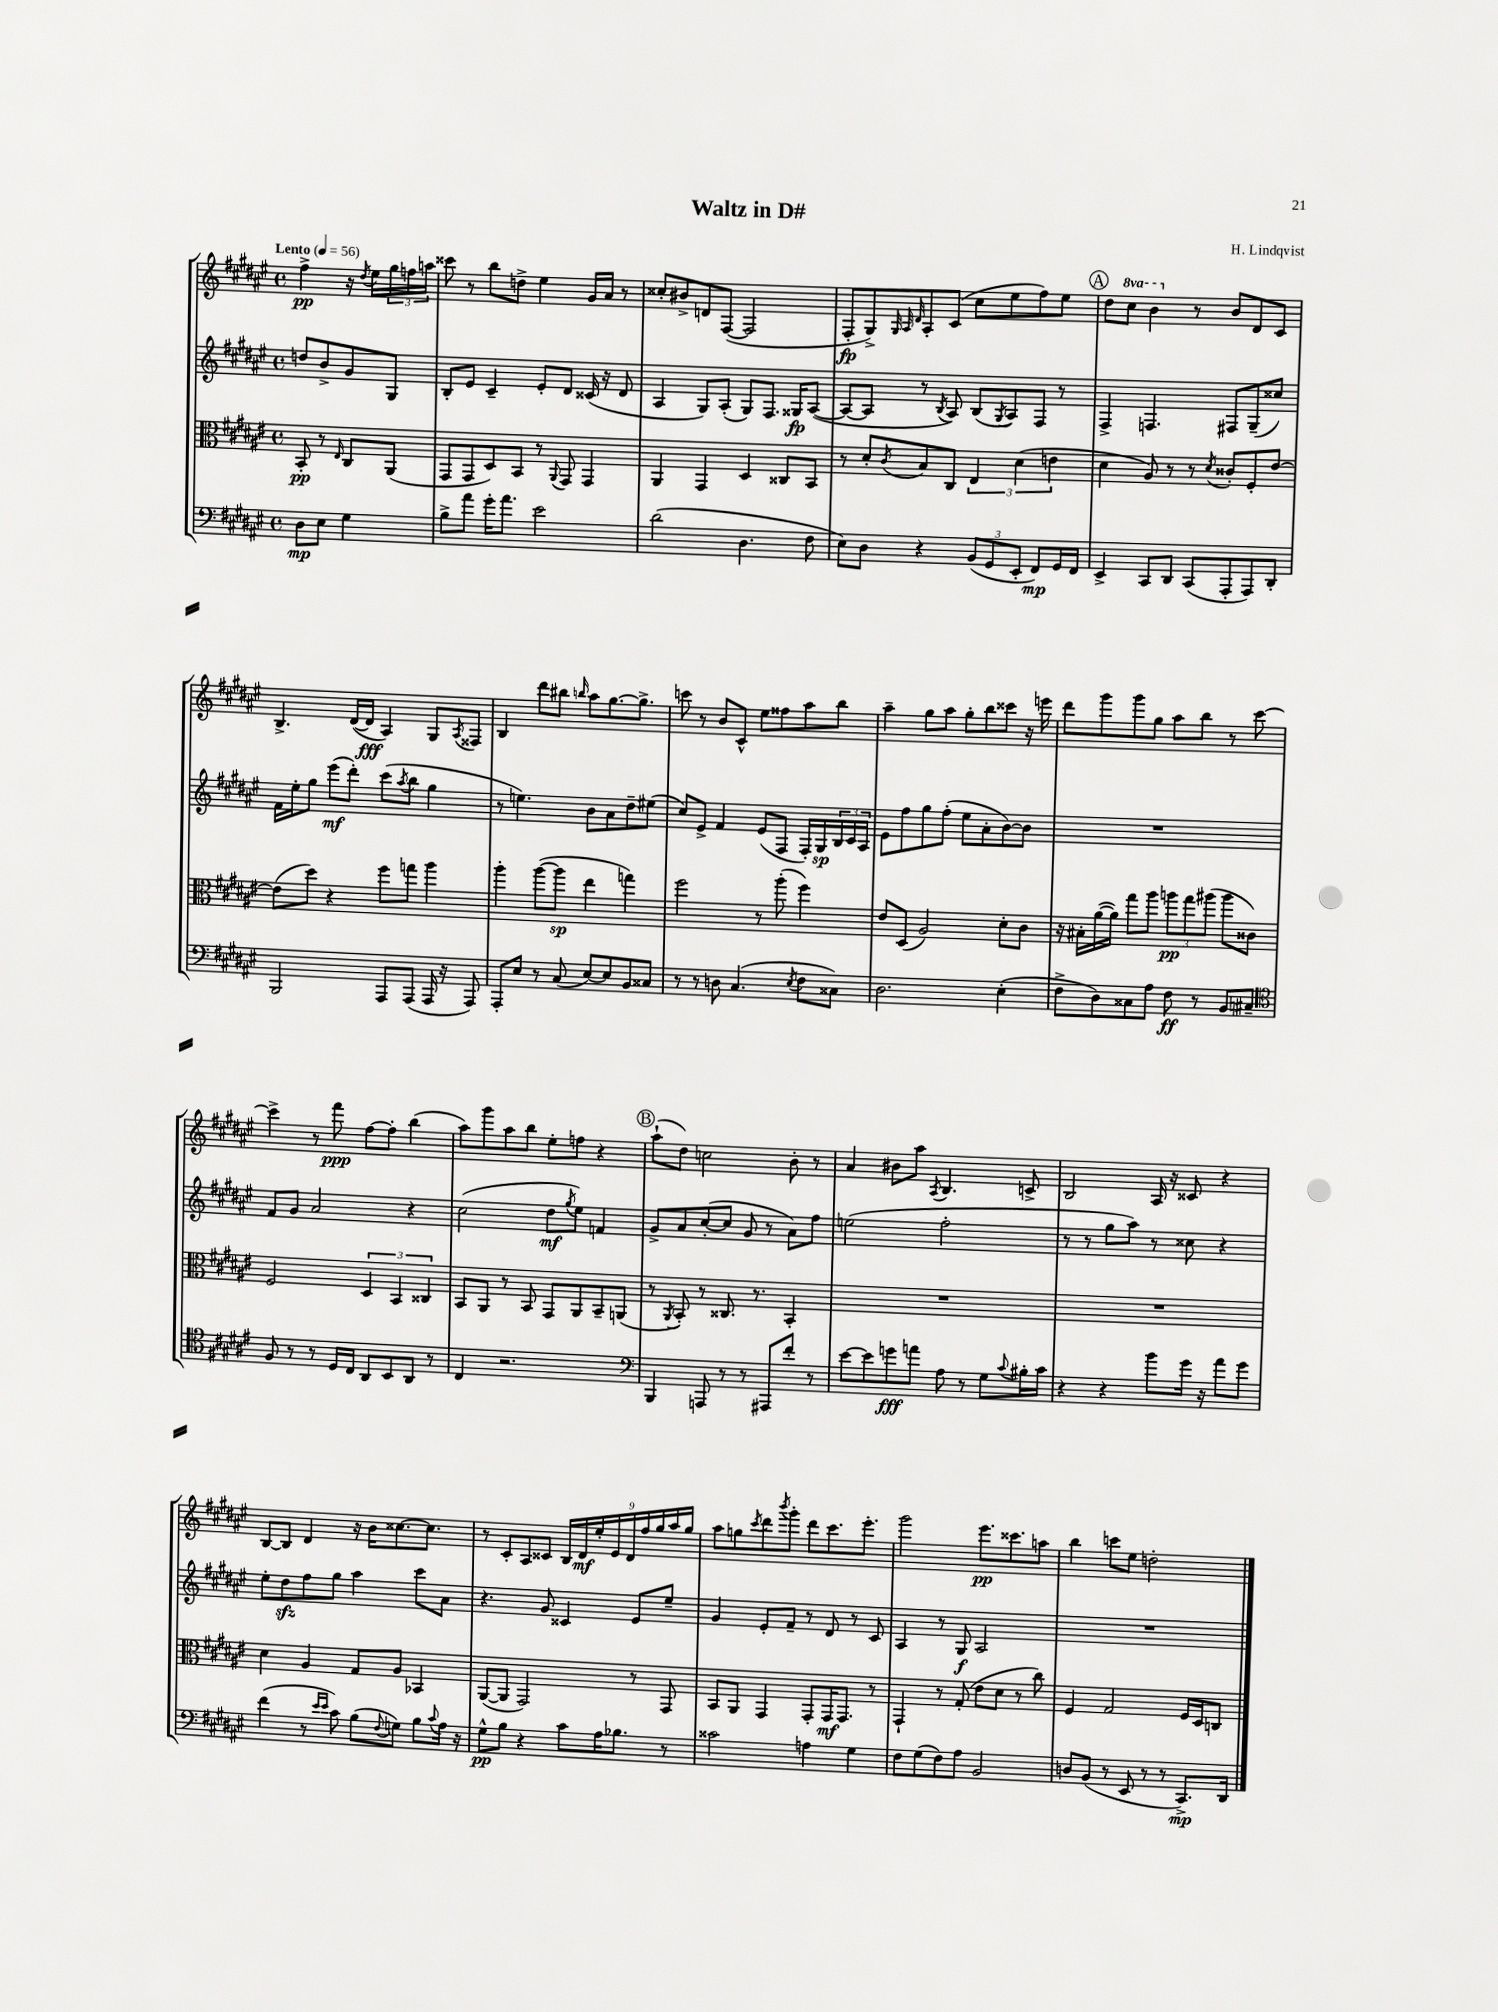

**kern	**kern	**kern	**kern
*staff4	*staff3	*staff2	*staff1
*clefF4	*clefC3	*clefG2	*clefG2
*k[f#c#g#d#a#e#]	*k[f#c#g#d#a#e#]	*k[f#c#g#d#a#e#]	*k[f#c#g#d#a#e#]
*M4/4	*M4/4	*M4/4	*M4/4
*met(c)	*met(c)	*met(c)	*met(c)
*MM56	*MM56	*MM56	*MM56
8D#	8BB'	8dd	4ff#^
8E#	8r	8b^	.
.	16qqE#	.	.
4G#	8C#	8g#	16r
.	.	.	8qdd#
.	.	.	16ee#
.	(8AA#	8G#	24gg#
.	.	.	24ff
.	.	.	24aa
=	=	=	=
8B^	8GG#	8B'	8ccc##
8a#	8GG#	8e#	8r
16g#'	8D#)	4c#~	8bb
8.a#	.	.	.
.	8BB	.	8dd^
2e#	8r	8e#'	4ee#
.	8qqAA#	.	.
.	8GG#	8d#	.
.	4GG#	(16c##	16g#
.	.	16r	16a#
.	.	8d#	8r
=	=	=	=
(2d#	4AA#	4A#	8cc##'
.	.	.	8b#^
.	4GG#	8G#)	8d
.	.	(8A#'	([8F#
4.D#	4D#	8G#)	2F#]
.	.	8.F#	.
.	8C##	.	.
.	.	16G##	.
8F#	8BB	([8A#	.
=	=	=	=
8E#)	8r	8A#_	8F#'
8D#	8d#'	8A#]	8G#^)
.	.	.	32qqG#
.	.	.	32qqA#
.	8qc#	.	32qqd#
4r	8B	8r	8A#'
.	.	8qB	.
.	8C#	8A#)	(8c#
(12BB	6E#	(8B	8cc#
12GG#	.	.	.
.	.	8qG#	.
.	.	8A#)	8ee#
12EE#'	(6d#	.	.
8FF#)	.	8F#	8ff#)
.	6e	.	.
16GG#	.	8r	8ee#
16FF#	.	.	.
=	=	=	=
4EE#^	4d#	4F#^	8dd#
.	.	.	8ccc#
8CC#	8A#)	4.F	4bb
8DD#	8r	.	.
(8CC#	8r	.	8r
.	8qd#	.	.
8AAA#'	8c##'	8F#	8b
8AAA#)	8F#'	(8G#~	8d#
8DD#'	[8e#	8cc##)	8c#
=	=	=	=
2BBB	(8e#]	16f#	4.B^
.	.	16ee#'	.
.	8dd#)	8gg#	.
.	4r	(8eee#	.
.	.	8ddd#')	([16d#
.	.	.	16d#]
8AAA#	8ff#	(8ccc#	4A#)
.	.	8qaa#	.
(8AAA#	8gg	8bb	.
16AAA#	4aa#	4gg#	8G#
16r	.	.	.
.	.	.	8qA#
8AAA#)	.	.	8F##
=	=	=	=
8AAA#'	4aa#'	8r	4B
8E#	.	4.ee)	.
8r	([8aa#	.	8ddd#
(8C#	8aa#]	.	8bb#
.	.	.	16qqbb
[8E#)	4ee#	8b	8aa#
8E#]	.	8a#	[8.gg#
8BB	4gg)	8dd#~	.
.	.	.	8.gg#^]
8C##	.	(8ee#	.
=	=	=	=
8r	2ff#	8cc#)	8ccc
8r	.	8e#^	8r
8D	.	4f#	8b
(4.C#	.	.	8c#^^
.	8r	(8e#	8ee#
.	(8aa#'	8F#	8ff##
8qE#	.	.	.
8F#	4ff#)	16F#')	8aa#
.	.	16G#	.
8C##)	.	24B	8bb
.	.	24c#	.
.	.	24A#	.
=	=	=	=
2.D#	8e#	8e#	4aa#~
.	(8D#	8ff#	.
.	2A#)	8gg#	8gg#
.	.	(8ff#'	8aa#
.	.	8ee#	8gg#'
.	.	8a#'	8bb
(4E#'	8d#'	[8b)	8ccc##
.	8c#	8b]	16r
.	.	.	16eee
=	=	=	=
8F#^	16r	1r	8ddd#
.	16B#'	.	.
8D#)	([16a#	.	8ggg#
.	16a#])	.	.
8C##	8gg#	.	8ggg#
8A#	8aa#	.	8gg#
8F#	12aa	.	8aa#
.	12gg#	.	.
8r	.	.	8bb
.	(12aa#	.	.
8BB	8aa#	.	8r
8C#~	8c##)	.	[8ccc#
=	=	=	=
*clefC4	*	*	*
8F#	2F#	8f#	4ccc#^]
8r	.	8g#	.
8r	.	2a#	8r
16D#	.	.	8fff#
16C#	.	.	.
8AA#	6D#	.	[8ff#
8BB	.	.	8ff#']
.	6BB	.	.
8AA#	.	4r	(4bb
.	6C##	.	.
8r	.	.	.
=	=	=	=
4C#	8BB	(2cc#	8aa#)
.	8AA#	.	8ggg#
2.r	8r	.	8aa#
.	8BB	.	8bb
.	8GG#	8dd#	8ee#'
.	.	8qgg#	.
.	8AA#	8ee#)	8ff
.	8BB~	4f	4r
.	(8AA	.	.
=	=	=	=
*clefF4	*	*	*
4BBB	8r	8g#^	(8aa#`
.	8qAA#	.	.
.	8BB')	8a#	8dd#)
8AAA	8r	([8cc#'	2cc
8r	8.C##	8cc#]	.
8r	.	8g#	.
.	8.r	.	.
8AAA#	.	8r	.
8f#'	4BB'	8a#)	8b'
8r	.	8ff#	8r
=	=	=	=
[8e#	1r	(2ee	4a#
8e#]	.	.	.
8g	.	.	8b#
8a	.	.	8aa#
.	.	.	8qA#
8A#	.	2ff#'	4.B
8r	.	.	.
8G#	.	.	.
8qqc#	.	.	.
16B#'	.	.	8c^
16c#	.	.	.
=	=	=	=
4r	1r	8r	2B
.	.	8r	.
4r	.	8gg#	.
.	.	8aa#)	.
8b	.	8r	16A#
.	.	.	16r
16g#	.	8cc##	8c##
16r	.	.	.
8a#	.	4r	4r
8g#	.	.	.
=	=	=	=
(4f#	4d#	8ee#'	[8B
.	.	8dd#	8B]
8r	4A#	8ff#	4d#
16qqe#	.	.	.
16qqe#	.	.	.
8c#)	.	8gg#	.
(8B	8G#	4aa#	16r
.	.	.	16b
8qqF#	.	.	.
8G)	8A#	.	[8.cc##
8B	4BB-	8ccc#	.
.	.	.	8.cc##]
8qqc#	.	.	.
16A#	.	8a#	.
16r	.	.	.
=	=	=	=
8G#^^	([8AA#	4.r	8r
8B	8AA#]	.	8c#'
4r	2GG#)	.	8A#
.	.	8g#	8c##
8c#	.	4c##	18B
.	.	.	18d#
.	.	.	18ee#'
16A#	.	.	.
.	.	.	18e#
8.B-	.	.	.
.	.	.	18d#
.	8r	8e#	.
.	.	.	18ff#
.	.	.	18gg#
8r	8GG#	8ee#~	.
.	.	.	18aa#
.	.	.	18gg#
=	=	=	=
2c##	8BB	4g#	8aa#
.	8AA#	.	8gg
.	.	.	8qccc#
.	4GG#	8e#'	8ddd#
.	.	.	8qbbb
.	.	8f#~	8ggg#'
4A	8GG#'	8r	8ddd#
.	16GG#	8d#	8.ccc#
.	8.GG#	.	.
4G#	.	8r	.
.	.	.	8.eee#'
.	8r	8c#	.
=	=	=	=
8F#	4GG#`	4A#	2ggg#
(8G#	.	.	.
8F#)	8r	8r	.
8A#	(8G#'	8G#	.
2BB	8e#	2A#	8.eee#
.	8d#	.	.
.	.	.	8.ccc##
.	8r	.	.
.	8cc#)	.	8aa
=	=	=	=
8D	4F#	1r	4bb
(8BB	.	.	.
8r	2G#	.	8ccc
8EE#	.	.	8ee#
8r	.	.	2dd'
8r	.	.	.
8.CC#^)	16F#	.	.
.	16D#	.	.
.	8C	.	.
16DD#	.	.	.
==	==	==	==
*-	*-	*-	*-
